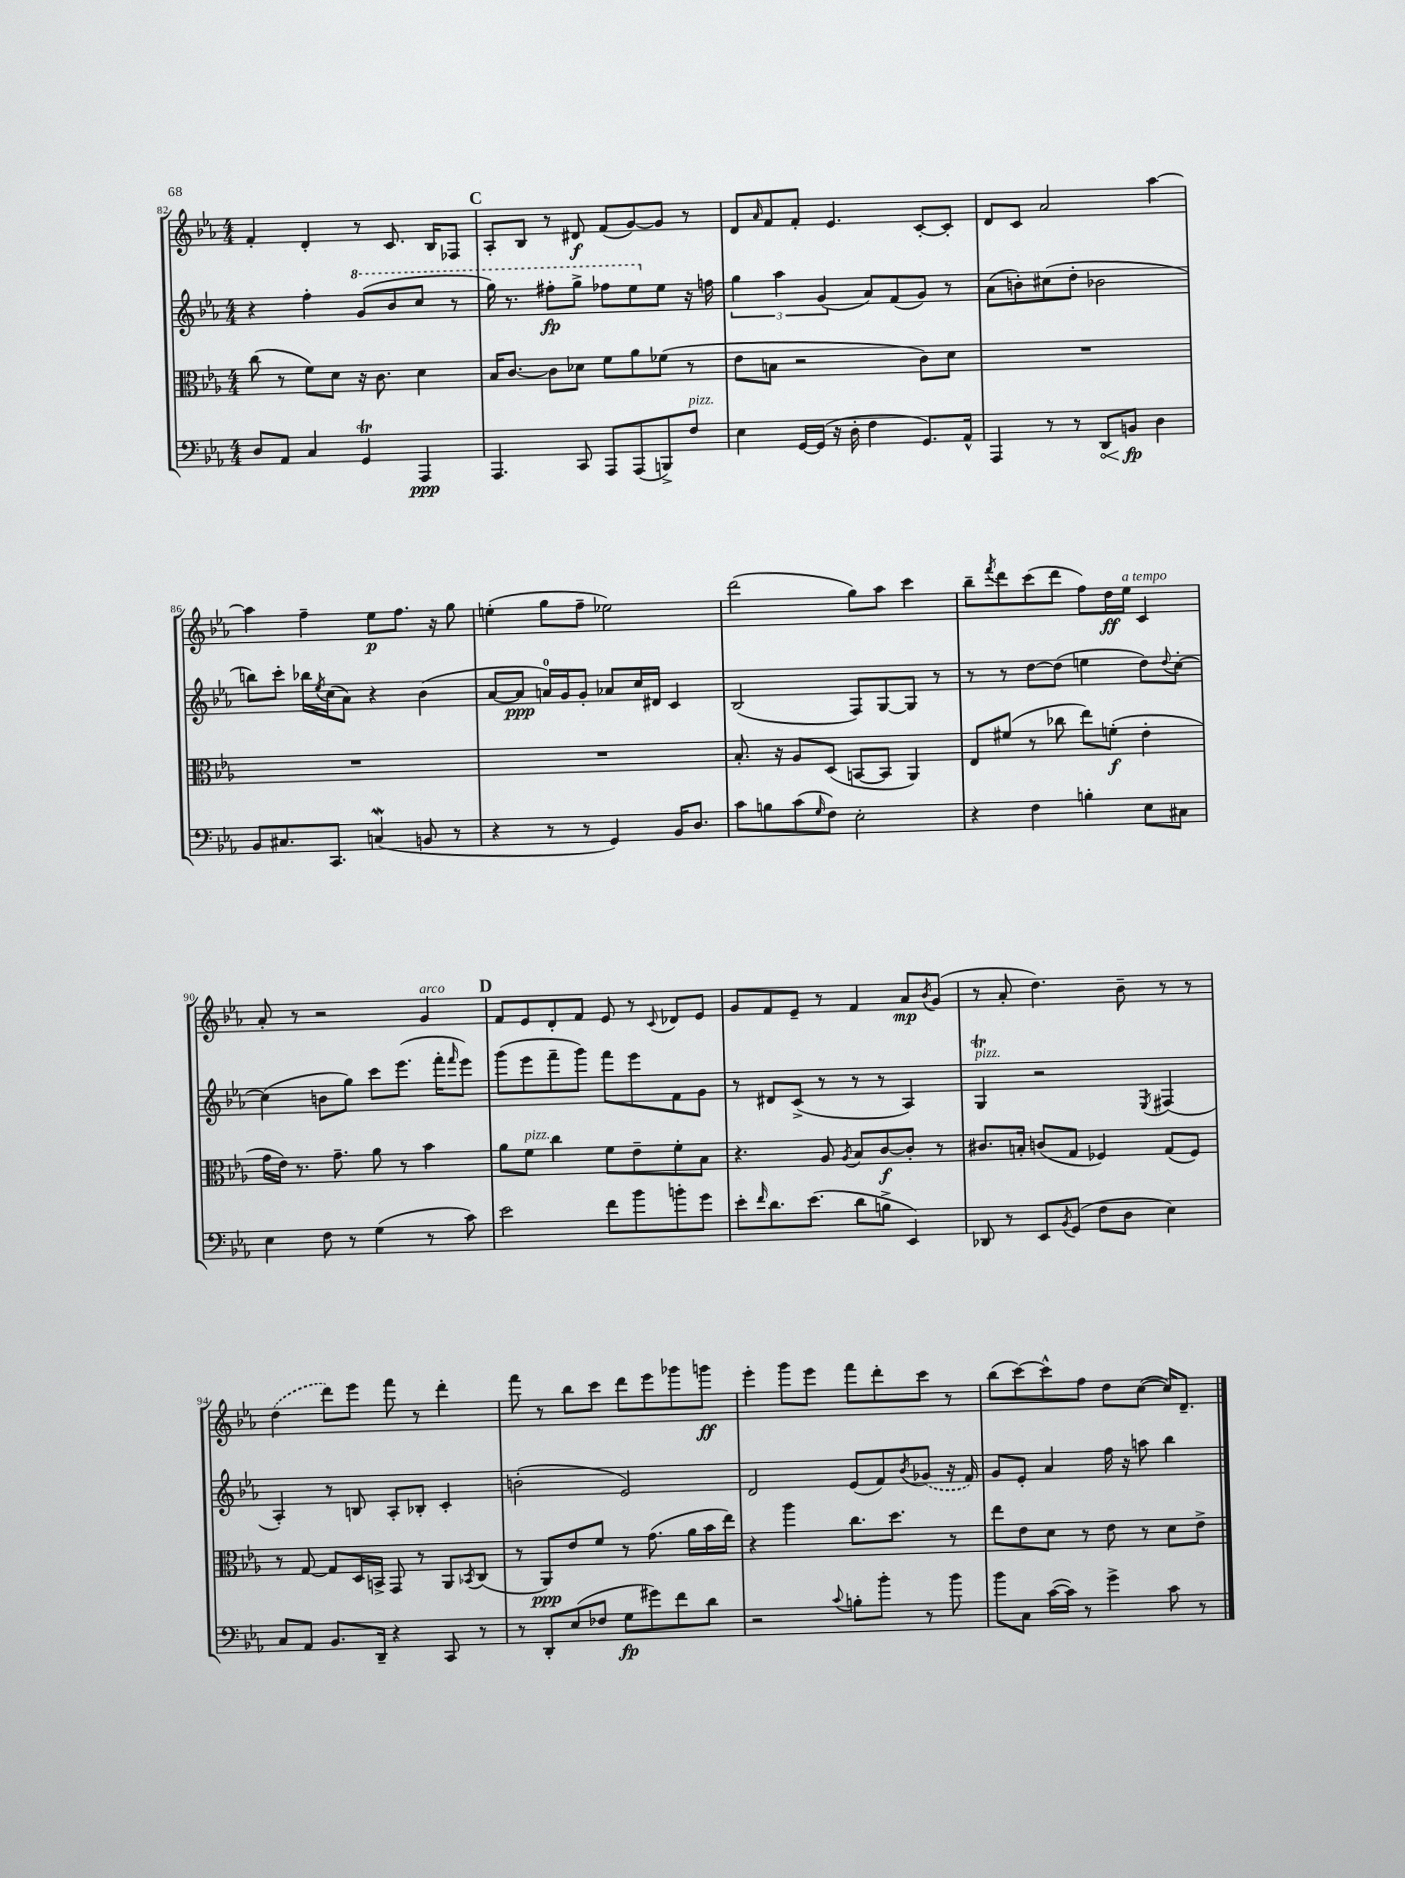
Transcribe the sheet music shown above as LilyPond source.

<<
\new StaffGroup <<
\new Staff = "s0" {
    \clef treble \key ees \major \numericTimeSignature \time 4/4
    f'4-. d'4-. r8 c'8. bes16 fes8 |
    \mark \markup { \bold "C" } aes8-. bes8 r8 dis'8\f f'8( g'8~) g'8 r8 |
    d'8 \grace { aes'16 } f'8 f'8-. ees'4. c'8~-. c'8-. |
    d'8 c'8 aes'2 aes''4~ |
    aes''4 f''4-- ees''8\p f''8. r16 g''8 |
    e''4-.( g''8 f''8-- ees''2) |
    d'''2( g''8) aes''8 c'''4 |
    bes''8-- \acciaccatura { f'''8 } d'''8 c'''8( d'''8 f''8) d''16\ff ees''16^\markup { \italic "a tempo" } c'4 |
    aes'8-. r8 r2 g'4^\markup { \italic "arco" } |
    \mark \markup { \bold "D" } f'8 ees'8 d'8-. f'8 ees'8 r8 \appoggiatura { c'8 } des'8 ees'8 |
    g'8 f'8 ees'8-- r8 f'4 aes'8\mp \acciaccatura { bes'8 } g'8( |
    r8 aes'8-. d''4.) bes'8-- r8 r8 |
    \once \slurDashed d''4( d'''8) ees'''8 f'''8 r8 d'''4-. |
    f'''8 r8 bes''8 c'''8 d'''8 ees'''8 ges'''8 g'''8\ff |
    ees'''4-. g'''8 ees'''8 f'''8 d'''8-. c'''8 r8 |
    bes''8( c'''8~) c'''8-^ f''8 d''8 c''8~( c''16) d'8.-- \bar "|." |
}
\new Staff = "s1" {
    \clef treble \key ees \major \numericTimeSignature \time 4/4
    r4 f''4-. \ottava #1 g''8( bes''8 c'''8 r8 |
    \mark \markup { \bold "C" } g'''16) r8. fis'''8-.\fp g'''8-> fes'''8 ees'''8 \ottava #0 ees''8 r16 f''!16 |
    \tuplet 3/2 { g''4 aes''4 g'4( } aes'8) f'8( g'8) r8 |
    aes'8( b'8-.) cis''8( d''8-. bes'2 |
    b''8) c'''8-. bes''16 \acciaccatura { ees''8 } c''16( aes'8) r4 bes'4( |
    aes'8~ aes'8\ppp a'16-0) g'16 g'8-. aes'8 c''16 dis'16 c'4 |
    bes2( f8) g8~ g8 r8 |
    r8 r8 d''8~ d''8( e''4 d''8) \appoggiatura { d''8 } c''8~-. |
    c''4( b'8 g''8) c'''8 ees'''8.( f'''16-. \grace { f'''16 } ees'''8) |
    \mark \markup { \bold "D" } g'''8( ees'''8 f'''8-- g'''8) f'''8 ees'''8 f'8 g'8 |
    r8 dis'8 c'8->( r8 r8 r8 aes4) |
    g4\trill^\markup { \italic "pizz." } r2 \acciaccatura { ees8 } fis4( |
    aes4-.) r8 b8 aes8-. bes8-. c'4-. |
    b'2-.( ees'2) |
    d'2 ees'8( f'8) \acciaccatura { bes'8 } \once \slurDashed ges'8( r16 f'16) |
    g'8 ees'8-. aes'4 f''16 r16 a''8 bes''4 \bar "|." |
}
\new Staff = "s2" {
    \clef alto \key ees \major \numericTimeSignature \time 4/4
    c''8( r8 f'8) d'8 r16 c'8. d'4 |
    \mark \markup { \bold "C" } bes16 c'8.~ c'8 des'8 f'8 aes'8 fes'8( r8 |
    ees'8 b8 r2 c'8) d'8 |
    R1 |
    R1 |
    R1 |
    bes8.-. r16 aes8 d8( b,8~ b,8 aes,4) |
    ees8 fis'8( r8 ces''8 ees''8) f'8-.\f( ees'4-. |
    g'16 ees'16) r8. g'8.-- aes'8 r8 bes'4 |
    \mark \markup { \bold "D" } aes'8 f'8^\markup { \italic "pizz." } c''4 f'8 ees'8-- f'8-. bes8 |
    r4. aes8 \acciaccatura { aes8 } bes8 c'8~\f c'8-. r8 |
    cis'8. b16-. c'8( g8 fes4) g8( fes8) |
    r8 g8~ g8 d16 b,16-> g,8 r8 aes,8 \acciaccatura { bes,8 } c8( |
    r8 aes,8\ppp) ees'8 f'8 r8 g'8.( aes'16 bes'16 ees''16) |
    r4 aes''4 c''8. d''8. r8 |
    ees''8 ees'8 d'8 r8 ees'8 r8 d'8 ees'8-> \bar "|." |
}
\new Staff = "s3" {
    \clef bass \key ees \major \numericTimeSignature \time 4/4
    d8 aes,8 c4 g,4\trill aes,,4\ppp |
    \mark \markup { \bold "C" } aes,,4. c,8 aes,,8 aes,,8( b,,8->) f8^\markup { \italic "pizz." } |
    ees4 g,16~ g,16( r16 d16-. f4 g,8.) aes,16-^ |
    aes,,4 r8 r8 \once \override Hairpin.circled-tip = ##t d,8\< b,8\fp\! d4 |
    bes,8 cis8. c,8. c4\mordent( b,8 r8 |
    r4 r8 r8 g,4) bes,16 d8. |
    c'8 b8 c'8( \grace { g16 } f8) ees2-. |
    r4 f4 b4-. ees8 cis8 |
    ees4 f8 r8 g4( r8 c'8) |
    \mark \markup { \bold "D" } ees'2 f'8 bes'8 b'8-. g'8 |
    ees'8-. \grace { f'16 } d'8. ees'8.( d'8 b8-> ees,4) |
    des,8 r8 ees,8 \acciaccatura { bes,8 } g,8( f8 d8 ees4) |
    c8 aes,8 bes,8. d,16-- r4 c,8 r8 |
    r8 d,8-. ees8( fes8 g8\fp gis'8) f'8 d'8 |
    r2 \appoggiatura { c'8 } b8-. bes'8-. r8 bes'8 |
    bes'8 c8 c'16~( c'16) r8 g'4-> c'8 r8 \bar "|." |
}
>>
>>
\layout { \context { \Score currentBarNumber = #82 } }
